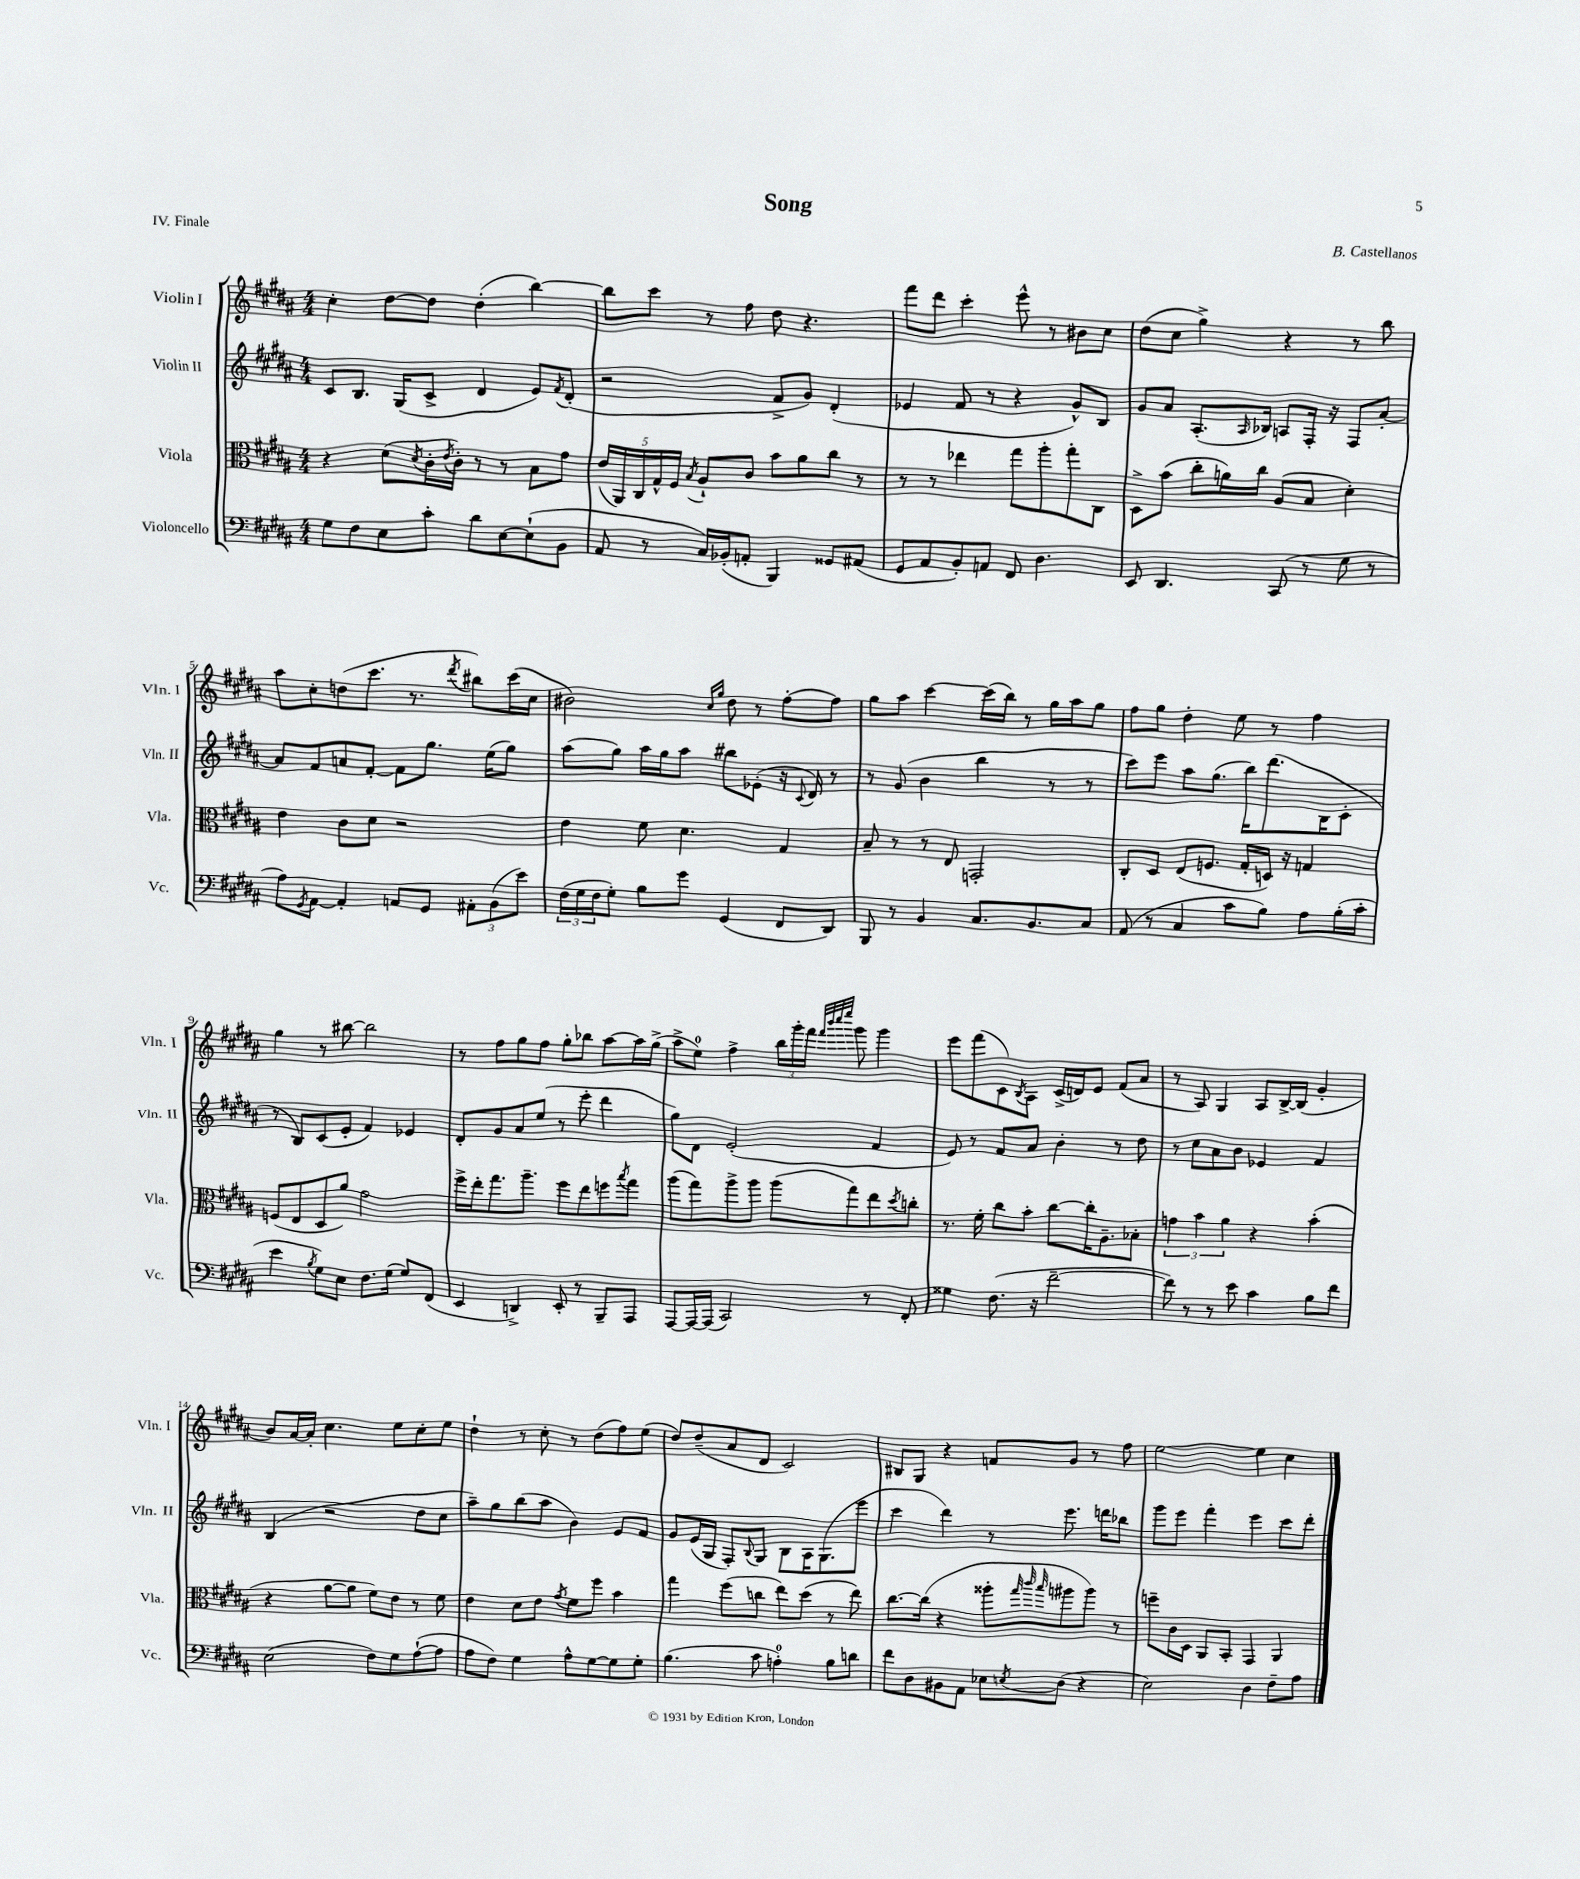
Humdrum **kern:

**kern	**kern	**kern	**kern
*staff4	*staff3	*staff2	*staff1
*clefF4	*clefC3	*clefG2	*clefG2
*k[f#c#g#d#a#]	*k[f#c#g#d#a#]	*k[f#c#g#d#a#]	*k[f#c#g#d#a#]
*M4/4	*M4/4	*M4/4	*M4/4
8G#\L	4r	8c#/L	4cc#'\
8F#\	.	8.B/J	.
8E\	(8d#\L	.	[8dd#\L
.	.	(16G#/LK	.
.	8qd#/	.	.
8c#'\J	16c#'\L	8c#^/J	8dd#\]J
.	8qe/	.	.
.	16c#'\JJ)	.	.
8d#\L	8r	4d#/	(4dd#'\
[8E\	8r	.	.
(8E`\]	8B\L	8e/L)	[4bb\)
.	.	8qf#/	.
8BB\J	8g#\J	(8d#'/J	.
=	=	=	=
8AA#/	(20e/LL	2r	8bb\]L
.	20AA#/)	.	.
.	20C#/	.	.
8r	.	.	8ccc#\J
.	20G#^^/	.	.
.	20F#/JJ	.	.
.	8qB/	.	.
16C#/LL)	8A#`/L	.	8r
(16BB-'/J	.	.	.
8AA'/J	8c#/J	.	8ff#\
4BBB/)	8b\L	8f#^/L	8dd#\
.	8a#\	8g#/J)	4.r
8GG##/L	8cc#\J	(4d#'/	.
(8AA#/J	8r	.	.
=	=	=	=
8GG#/L	8r	4e-/	8fff#\L
8AA#/	8r	.	8ddd#\J
8BB'/)	4ee-\	8f#/	4ccc#'\
8AA/J	.	8r	.
8FF#/	8gg#\L	4r	8eee^^\
4.D#\	8aa#'\	.	8r
.	8gg#'\	8g#^^/L)	8b#\L
.	8C#\J	8B/J	8cc#\J
=	=	=	=
8EE/	8D#^\L	8g#/L	(8dd#\L
4.DD#/	(8b\J	8a#/J	8cc#\J
.	8cc#'\L	(8.A#'/L	4gg#^\)
.	16a\L)	.	.
.	.	16qqA#/	.
.	16cc#\JJ	16B-/Jk)	.
(8CC#/	(8A#/L	8A/L	4r
8r	8B/J	16F#'/Jk	.
.	.	16r	.
8G#\	4d#'\)	8F#/L	8r
8r	.	[8a#'/J	8bb\
=	=	=	=
8A#\L)	4e\	8a#/]L	8aa#\L
8qGG#/	.	.	.
[8AA#\J	.	8f#/	8cc#'\
4AA#'/]	8c#\L	8a/	(8dd\
.	8d#\J	[8f#'/J	8.ccc#\J
8AA/L	2r	8f#\]L	.
.	.	.	8.r
8GG#/J	.	8.gg#\J	.
.	.	.	8qddd#/
12AA#'\L	.	.	8bb#\L)
.	.	(16ee\LK	.
(12BB\	.	.	.
.	.	8gg#\J)	(16ccc#\L
12e\J)	.	.	.
.	.	.	16cc#\JJ
=	=	=	=
(24F#\LL	4e\	(8aa#\L	2b#\)
24G#\	.	.	.
24F#\J	.	.	.
8G#'\J)	.	8gg#\J)	.
8B\L	8f#\	16aa#\LL	.
.	.	16gg#\J	.
8g#\J	4.d#\	8aa#\J	.
.	.	.	16qqcc#/LL
.	.	.	16qqgg#/JJ
(4GG#/	.	8bb#\L	8dd#\
.	.	(8e-'\J	8r
8FF#/L	4G#/	16r	[8ff#'\L
.	.	8qqc#/	.
.	.	16d#/)	.
8DD#/J)	.	8r	8ff#\]J
=	=	=	=
8BBB/	8B~/	8r	8gg#\L
8r	8r	(8g#/	8aa#\J
4BB/	8r	4b\	[4ccc#\
.	8E/	.	.
8.C#/L	2GG'/	4bb\	(16ccc#\]LL
.	.	.	16bb\JJ)
.	.	.	8r
8.BB/	.	.	.
.	.	8r	16gg#\LL
.	.	.	16aa#\J
8C#/J	.	8r	8gg#\J
=	=	=	=
(8AA#/	8C#'/L	8ccc#\L)	8ff#\L
8r	8D#/J	8eee\J	8gg#\J
4C#/	(8E/L	8aa#\L	4dd#'\
.	8.F/J	(8.gg#\J	.
8c#\L	.	.	8ee\
.	16G#'/LL	16bb\LK)	.
8B\J)	16D/JJ)	(8.ddd#\	8r
.	16r	.	.
8A#\L	4G/	.	4ff#\
.	.	16B\K	.
(16B'\L	.	8c#'\J	.
16c#'\JJ	.	.	.
=	=	=	=
4e\	(8F/L	8r	4gg#\
.	8E/	8B/L)	.
8qB/	.	.	.
8G#\L)	8D#/	(8c#/	8r
8E\J	8a#/J)	8e'/J	[8bb#\
8.F#\L	2g#\	4f#/)	2bb#\]
(16G#\Jk	.	.	.
8G#/L)	.	4e-/	.
(8FF#/J	.	.	.
=	=	=	=
4EE/	16ff#^\LL	8d#'/L	8r
.	16ee'\J	.	.
.	8.gg#\	8g#/	8ff#\L
4DD^/)	.	8a#/	8gg#\
.	8.aa#~\J	.	.
.	.	(8ee/J	8ff#\J
8EE'/	8ff#\L	8r	8gg#'\L
8r	8ee\	8eee'\	8bb-\J
8BBB~/L	8ff\	4ddd#\	[8aa#\L
.	8qbb/	.	.
8AAA#/J	8gg#\J	.	16aa#\]L
.	.	.	(16gg#^\JJ
=	=	=	=
[8AAA#/L	(8aa#\L	8gg#\L)	8aa#^\L
16AAA#/_L	8gg#\)	8d#\J	8ee\J)
(16AAA#/]JJ	.	.	.
2CC#/)	8aa#^\	(2e'/	4ff#^\
.	8aa#\J	.	.
.	(8aa#\L	.	24bb\LL
.	.	.	24ggg#'\
.	.	.	24fff#\JJ
.	.	.	32qqfff#/LLL
.	.	.	32qqbbb/
.	.	.	32qqcccc#/
.	.	.	32qqeeee/JJJ
.	8gg#\)	.	8ggg#\
8r	8ee\	4f#/	4ggg#\
.	8qdd#/	.	.
8FF#'/	8cc'\J	.	.
=	=	=	=
4G##\	8.r	8e/)	8eee\L
.	.	8r	(8fff#\
.	16f#'\	.	.
(8.F#\	8cc#\L	8f#/L	8c#\)
.	.	.	8qB/
.	8b'\J	8a#/J	8A#\J
16r	.	.	.
[2f#~\	[8cc#\L	4b'\	(16c#^/LL
.	.	.	16d/J)
.	16cc#'\]K	.	8e/J
.	8.A#~\	.	.
.	.	8r	(8f#/L
.	8B-'\J	8dd#\	8a#/J
=	=	=	=
8f#\])	6g\	8r	8r
8r	.	8cc#\L	8A#/)
.	6b\	.	.
8r	.	8a#\	4G#/
.	6a#\	.	.
8e\	.	8b\J	.
4c#\	4r	4e-/	8A#/L
.	.	.	[16B^/L
.	.	.	(16B/]JJ
8B\L	(4b'\	4f#/	4g#'/
8f#\J	.	.	.
=	=	=	=
(2E\	4r	(4B/	8b/L)
.	.	.	[16a#/L
.	.	.	16a#'/]JJ
.	[8a#\L	2r	4.cc#\
.	8a#\]J	.	.
8F#\L)	8f#\L)	.	.
8G#\	8e\J	.	8ee\L
([8A#`\	8r	8dd#\L	8cc#'\
8A#\]J	8f#\	8cc#\J	8ee\J
=	=	=	=
8A#\L	4e\	8aa#~\L)	4dd#`\
8F#\J)	.	8gg#\	.
4G#\	8d#\L	(8bb\	8r
.	8e\J	8aa#\J	8cc#'\
.	8qg#/	.	.
8A#^^\L	8f#\L	4b\)	8r
[8G#\	8ff#\J	.	(8dd#\L
8G#\]	4b\	8e/L	8ff#\)
8G#'\J	.	8f#/J	(8ee\J
=	=	=	=
(4.B\	4gg#\	8g#/L	8dd#/L)
.	.	(16e/L	(8dd#~/
.	.	16G#/JJ	.
.	(8ff#\L	8F#'/L)	8a#/
.	.	8qqB/	.
8c#\	8cc\J	8G#/J	8d#/J
4A'\)	8ee\L)	8B\L	2c#/)
.	(8dd#\J	16A#\K	.
.	.	(8.G#\	.
8B\L	8r	.	.
8d\J	8ee\)	8eee\J	.
=	=	=	=
8f#\L	[8.cc#\L	4ccc#\	8B#/L
8D#\	.	.	8G#/J
.	(16cc#\]Jk	.	.
8BB#\	4r	4ddd#\)	4r
8AA#\J	.	.	.
8E-\L	8aa##'\L	8r	8f/L
.	32qqgg#/	.	.
.	32qqccc#/	.	.
8qE/	32qqbb/	.	.
(8D#\J	8aa#\	8.eee\	8g#/J
4r	8aa#\J)	.	8r
.	.	16ddd\LK	.
.	8r	8bb-\J	8ff#\
=	=	=	=
2E\)	8ff~\L	8ggg#\L	[2ee\
.	16c#\L	8eee\J	.
.	16D#\JJ	.	.
.	8AA#/L	4fff#'\	.
.	8BB'/J	.	.
4D#\	4GG#/	4eee\	4ee\]
8F#~\L	4AA#/	8ccc#\L	4cc#\
8A#\J	.	8ddd#'\J	.
==	==	==	==
*-	*-	*-	*-
